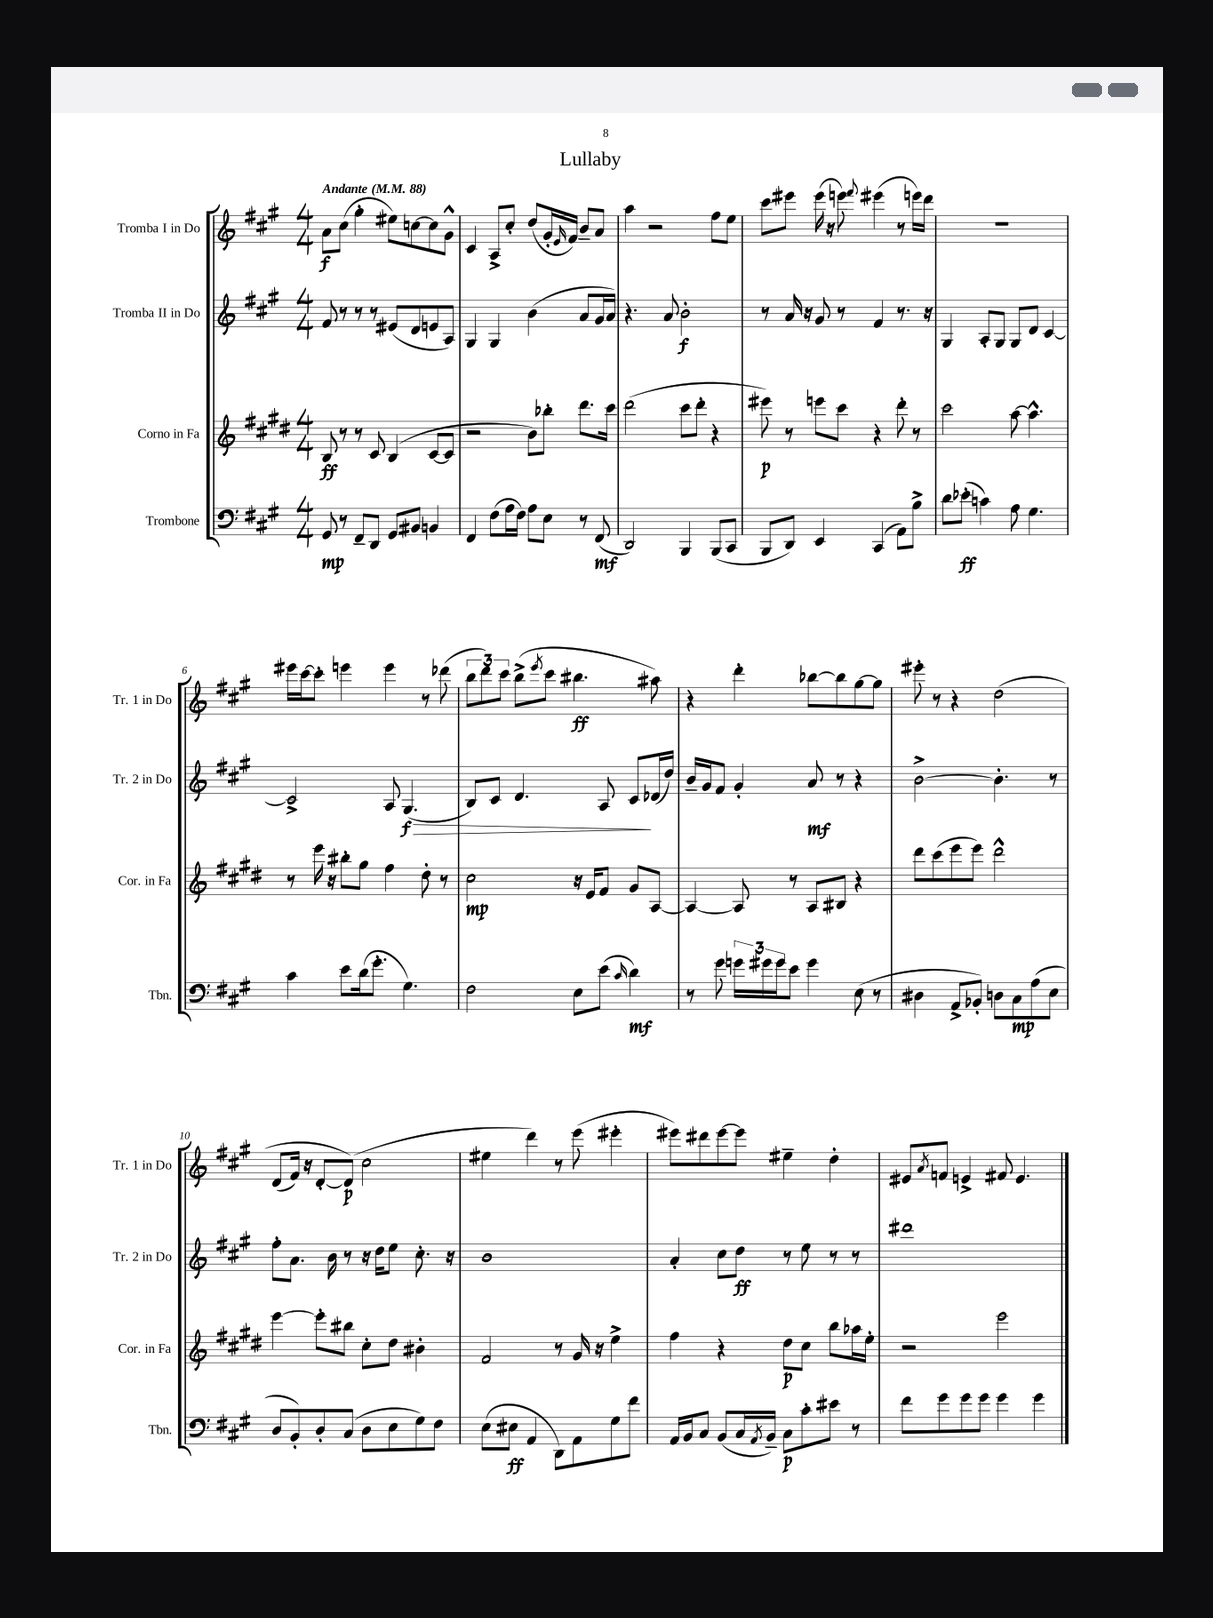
\header { title = "Lullaby" }
<<
\new StaffGroup <<
\new Staff = "s0" \with { instrumentName = "Tromba I in Do" shortInstrumentName = "Tr. 1 in Do" } {
    \clef treble \key a \major \numericTimeSignature \time 4/4 \tempo "Andante" 4 = 88
    a'8\f cis''8( gis''4-. eis''8) c''8~ c''8 gis'8-^ |
    cis'4 a8-> cis''8-. d''8( gis'16-. \grace { e'16 } fis'16) b'8-- a'8 |
    a''4 r2 fis''8 e''8 |
    cis'''8 eis'''8 eis'''16( r16 e'''8) \appoggiatura { fis'''8 } eis'''4( r8 e'''16) d'''16 |
    R1 |
    eis'''16 cis'''16~ cis'''8-. e'''4 e'''4 r8 des'''8( |
    \tuplet 3/2 { b''8 d'''8) cis'''8 } b''8->( \acciaccatura { e'''8 } cis'''8 bis''4.\ff ais''8) |
    r4 d'''4-. bes''8~ bes''8 gis''8~ gis''8 |
    eis'''8-. r8 r4 d''2\( |
    d'8( fis'16) r16 d'8~-. d'8\p(\) cis''2 |
    eis''4 d'''4) r8 e'''8( eis'''4-. |
    eis'''8) dis'''8 eis'''8~ eis'''8 eis''4-- d''4-. |
    eis'8 \acciaccatura { a'8 } f'8 e'4-> fis'8 e'4. \bar "|." |
}
\new Staff = "s1" \with { instrumentName = "Tromba II in Do" shortInstrumentName = "Tr. 2 in Do" } {
    \clef treble \key a \major \numericTimeSignature \time 4/4
    fis'8 r8 r8 r8 eis'8( d'8 e'8 a8) |
    gis4 gis4 b'4( a'8 gis'16 a'16) |
    r4. a'8 b'2-.\f |
    r8 a'16 r16 gis'8 r8 fis'4 r8. r16 |
    gis4 a8-. gis8 gis8 d'8 cis'4~ |
    cis'2-> a8 gis4.\f\>( |
    b8) cis'8 d'4. a8 cis'8\! des'16( d''16) |
    b'16-- gis'16 fis'8 gis'4-. a'8\mf r8 r4 |
    b'2~-> b'4.-. r8 |
    fis''8-. a'8. b'16 r8 r16 d''16 e''8 cis''8.-. r16 |
    b'1 |
    a'4-. cis''8 d''8\ff r8 e''8 r8 r8 |
    dis'''1 \bar "|." |
}
\new Staff = "s2" \with { instrumentName = "Corno in Fa" shortInstrumentName = "Cor. in Fa" } {
    \clef treble \key e \major \numericTimeSignature \time 4/4
    b8\ff r8 r8 cis'8 b4( cis'8~ cis'8 |
    r2 b'8) bes''8-. dis'''8. cis'''16 |
    dis'''2( cis'''8 dis'''8-. r4 |
    eis'''8\p) r8 e'''8 cis'''8 r4 dis'''8-. r8 |
    cis'''2 a''8~ a''4.-^ |
    r8 e'''16 r16 bis''8-. gis''8 fis''4 dis''8-. r8 |
    cis''2\mp r16 e'16 fis'8 gis'8 a8~ |
    a4~ a8 r8 a8 bis8 r4 |
    dis'''8 cis'''8( e'''8 e'''8) dis'''2-^ |
    e'''4~ e'''8-. bis''8 cis''8-. dis''8 bis'4-. |
    fis'2 r8 gis'16 r16 e''4-> |
    fis''4 r4 dis''8\p cis''8 b''8 aes''16 e''16-. |
    r2 e'''2 \bar "|." |
}
\new Staff = "s3" \with { instrumentName = "Trombone" shortInstrumentName = "Tbn." } {
    \clef bass \key a \major \numericTimeSignature \time 4/4
    gis,8\mp r8 fis,8-- d,8 gis,8 bis,8 b,4 |
    fis,4 fis8( a16 fis16) a8 e8 r8 fis,8\mf( |
    d,2) b,,4 b,,8( cis,8 |
    b,,8 d,8) e,4 cis,4( a,8) b8-> |
    d'8 ees'8-.\ff( c'4) a8 gis4. |
    cis'4 e'8 d'16( gis'8.-. gis4.) |
    fis2 e8 e'8( \grace { cis'16 } d'4\mf) |
    r8 gis'8 \tuplet 3/2 { g'16 gis'16 gis'16 } e'8 gis'4 e8( r8 |
    dis4 a,8-> bes,8-.) d8 cis8\mp a8( e8 |
    d8 b,8-.) d8-. cis8( d8 e8 gis8) fis8 |
    e8( eis8\ff a,4 d,8) a,8 gis8 fis'8 |
    a,16 b,16 cis8 b,8( cis16 \acciaccatura { a,8 } b,16--) cis8\p cis'8-. eis'8 r8 |
    fis'8 gis'8 gis'8 gis'8 gis'4 gis'4 \bar "|." |
}
>>
>>
